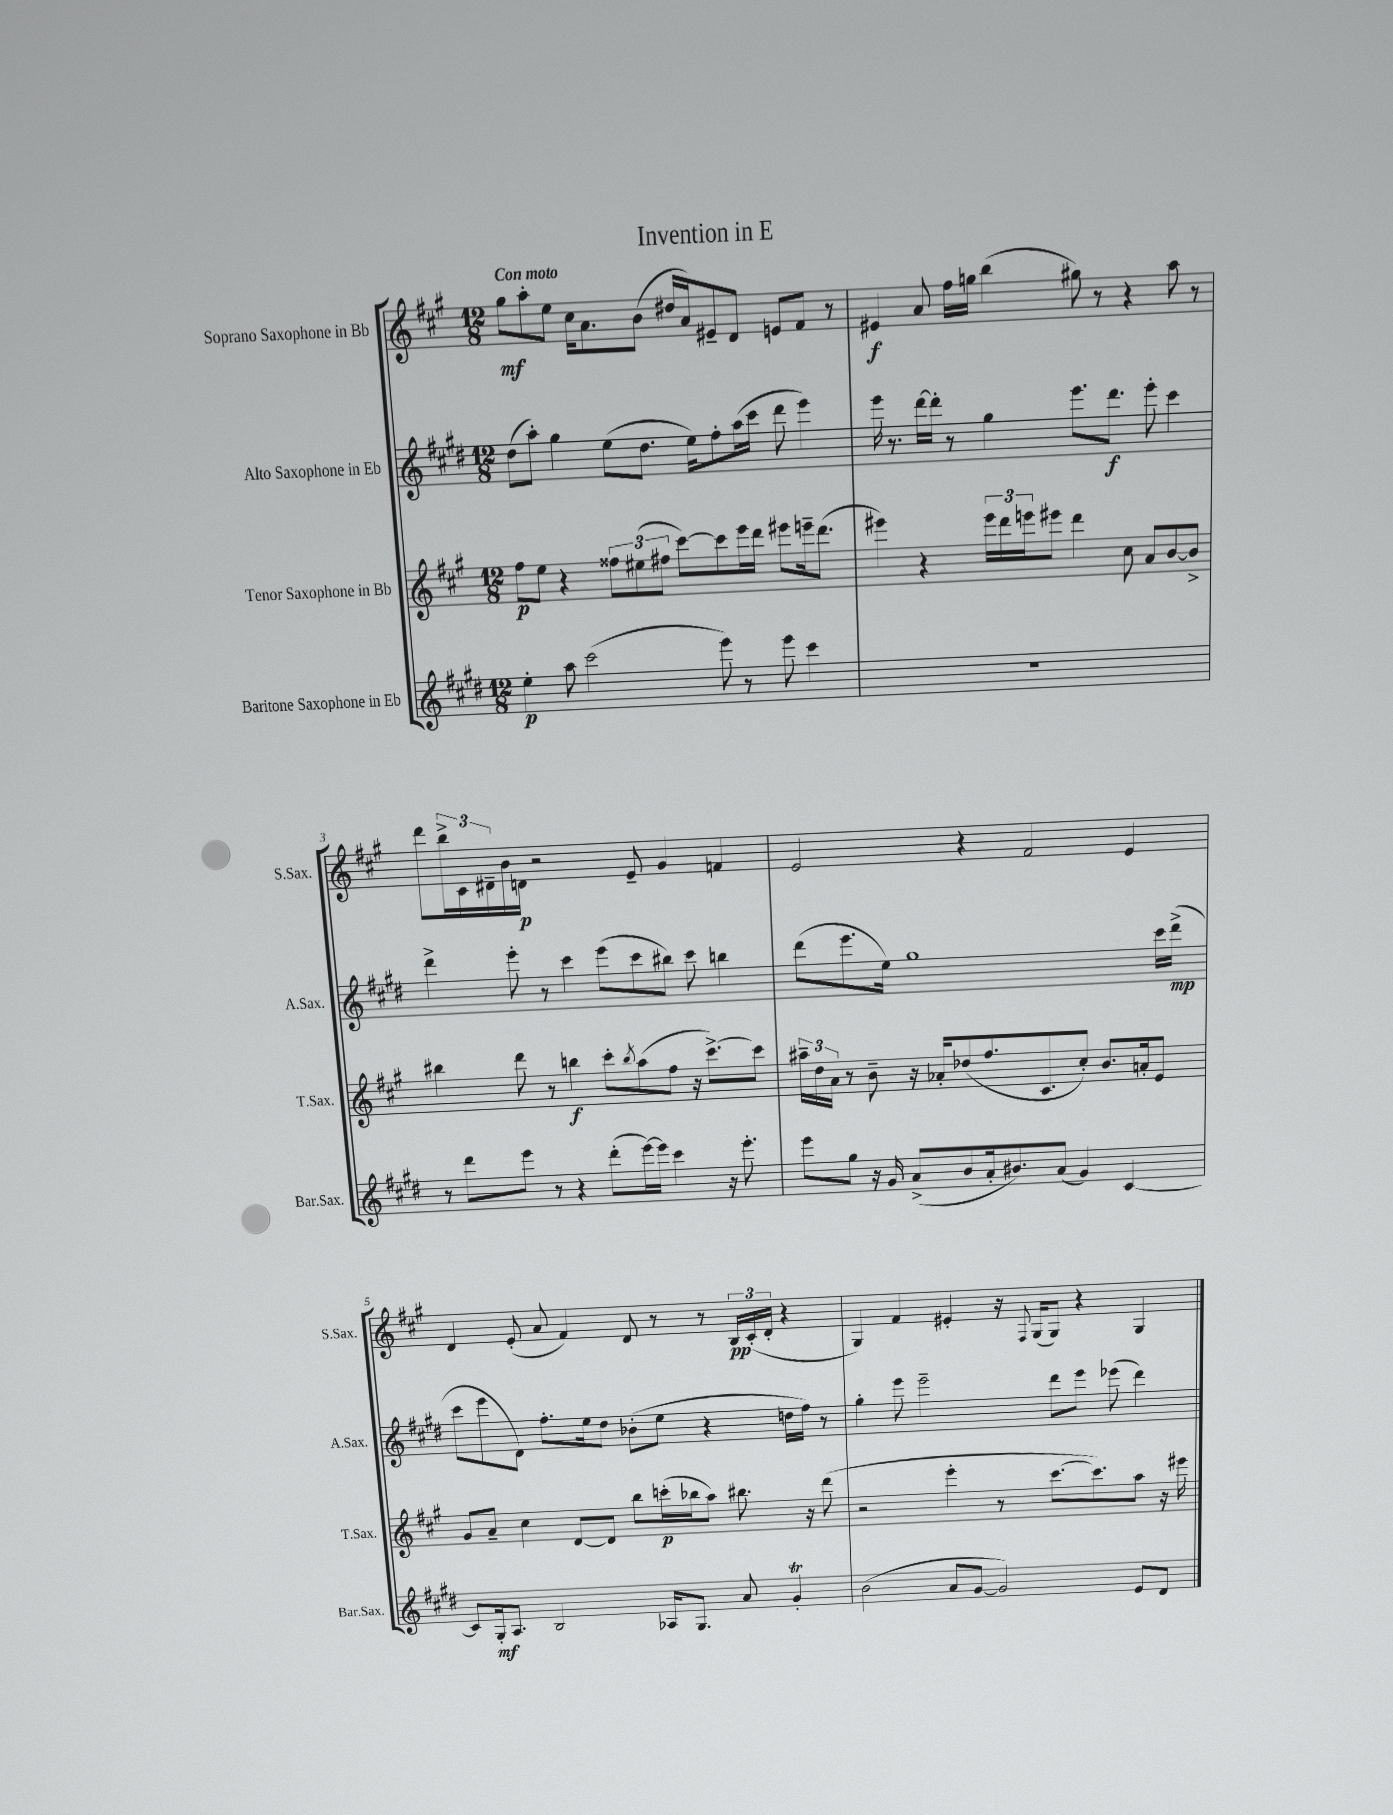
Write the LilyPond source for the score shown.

\header { title = "Invention in E" }
<<
\new StaffGroup <<
\new Staff = "s0" \with { instrumentName = "Soprano Saxophone in Bb" shortInstrumentName = "S.Sax." } {
    \clef treble \key a \major \numericTimeSignature \time 12/8 \tempo "Con moto"
    gis''8\mf a''8-. e''8 cis''16 a'8. b'8( dis''16 a'16) eis'8-- d'8 e'8 fis'8 r8 |
    eis'4\f a'8 fis''16 g''16 b''4( gis''8) r8 r4 a''8 r8 |
    d'''8 \tuplet 3/2 { b''16-> cis'16 dis'16-- } b'16 d'16\p r2 e'8-- gis'4 f'4 |
    e'2 r4 fis'2 e'4 |
    d'4 e'8-.( a'8 fis'4) d'8 r8 r8 \tuplet 3/2 { b16\pp cis'16-.( d'16-. } r4 |
    gis4) fis'4 eis'4-. r16 \appoggiatura { fis8 } gis16( gis8) r4 gis4 \bar "|." |
}
\new Staff = "s1" \with { instrumentName = "Alto Saxophone in Eb" shortInstrumentName = "A.Sax." } {
    \clef treble \key e \major \numericTimeSignature \time 12/8
    dis''8( a''8-.) gis''4 e''8( dis''8. e''16) fis''8-. a''16( cis'''16 dis'''8 e'''4) |
    e'''16 r8. dis'''16~ dis'''16-. r8 gis''4 e'''8. dis'''8.\f e'''8-. cis'''4 |
    dis'''4-> e'''8-. r8 cis'''4 e'''8( cis'''8 bis''8) cis'''8 b''4 |
    dis'''8( e'''8. e''16) gis''1 cis'''16 dis'''16->\mp( |
    cis'''8 e'''8 dis'8) fis''8.-. e''16 dis''8 bes'8-.( e''8 r4 d''16 fis''16) r8 |
    gis''4-. e'''8 e'''2-- dis'''8 e'''8 ees'''8( dis'''4) \bar "|." |
}
\new Staff = "s2" \with { instrumentName = "Tenor Saxophone in Bb" shortInstrumentName = "T.Sax." } {
    \clef treble \key a \major \numericTimeSignature \time 12/8
    fis''8\p e''8 r4 \tuplet 3/2 { fisis''8 eis''8( fis''8 } cis'''8~) cis'''8 e'''16 d'''16 eis'''8 e'''16-- d'''8.( |
    eis'''4) r4 \tuplet 3/2 { eis'''16 d'''16 e'''16 } eis'''8 d'''4 cis''8 a'8 b'8~ b'8-> |
    bis''4 d'''8 r8 b''4\f cis'''8-. \acciaccatura { b''8 } a''8( fis''8 r16 cis'''8.~->) cis'''8 |
    \tuplet 3/2 { ais''16-- d''16 a'16 } r8 b'8-- r16 aes'16-. des''8( fis''8. cis'8. cis''8-.) b'8. a'16-. e'8 |
    gis'8 a'8-- cis''4 d'8~ d'8 b''8 c'''16-.\p( bes''16 a''8) bis''8. r16 d'''8( |
    r2 e'''4-. r8 cis'''8.~ cis'''8.) a''8 r16 eis'''16 \bar "|." |
}
\new Staff = "s3" \with { instrumentName = "Baritone Saxophone in Eb" shortInstrumentName = "Bar.Sax." } {
    \clef treble \key e \major \numericTimeSignature \time 12/8
    e''4-.\p a''8 cis'''2( e'''8) r8 e'''8 cis'''4 |
    R1. |
    r8 dis'''8 e'''8 r8 r4 dis'''8-.( e'''16~) e'''16 cis'''4 r16 e'''8.-. |
    e'''8 gis''8 r16 gis'16 a'8->( b'8 a'16-. bis'8.) a'8( gis'4) cis'4~ |
    cis'8 gis16-.\mf a8. b2 aes16 gis8. a'8 gis'4-.\trill |
    b'2( a'8 gis'8~ gis'2) e'8 dis'8 \bar "|." |
}
>>
>>
